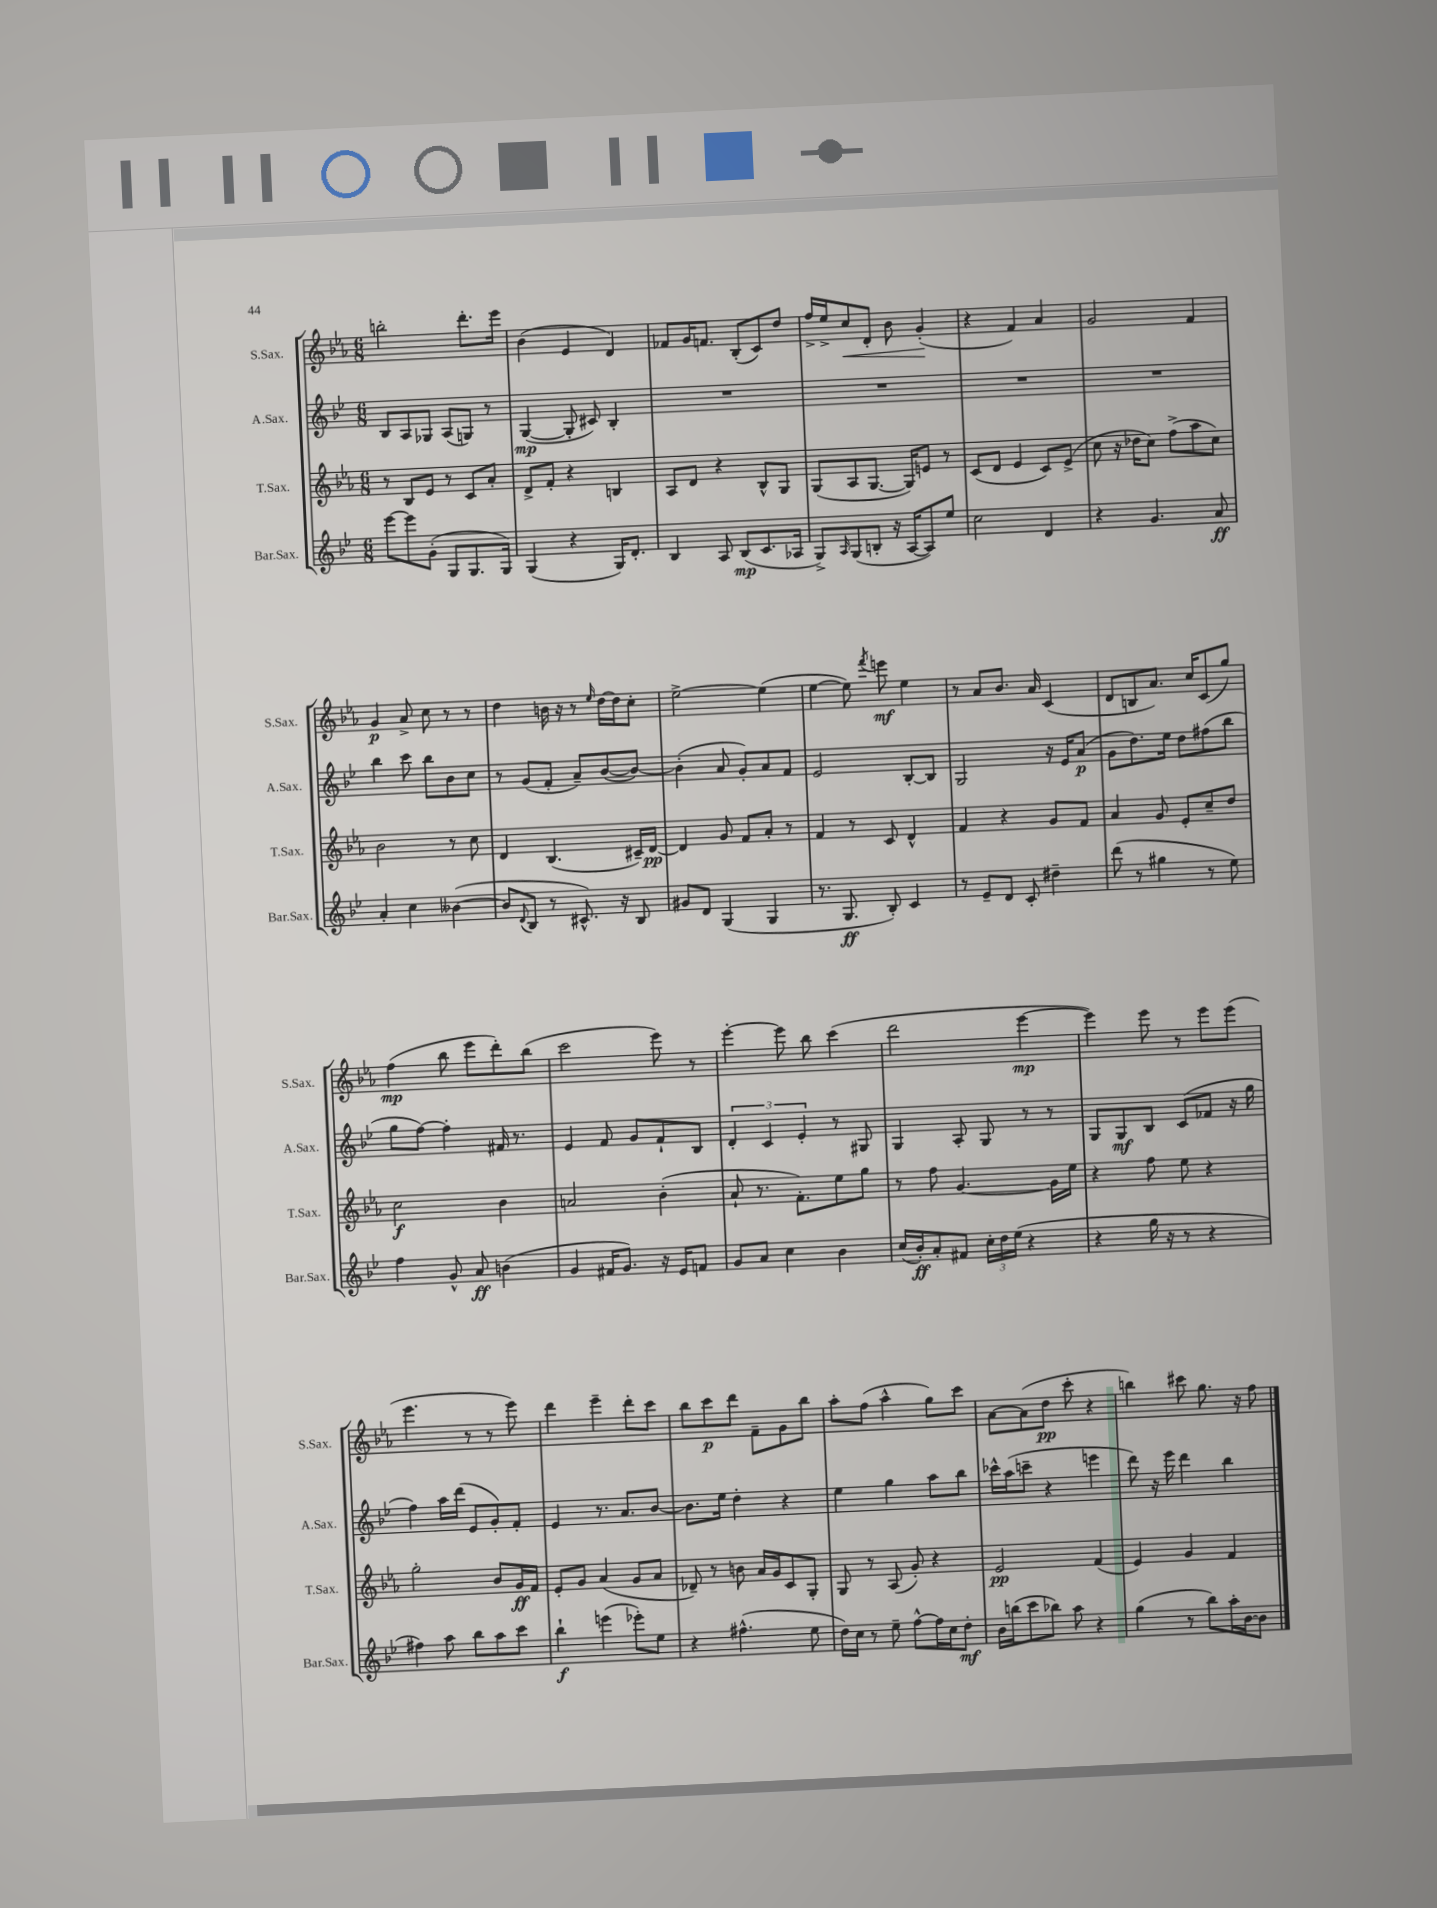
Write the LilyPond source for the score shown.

<<
\new StaffGroup <<
\new Staff = "s0" \with { instrumentName = "S.Sax." shortInstrumentName = "S.Sax." } {
    \clef treble \key ees \major \numericTimeSignature \time 6/8
    b''2-. d'''8.-. ees'''16 |
    bes'4( ees'4 d'4) |
    fes'8 g'16 f'8. bes8-.( c'8) d''8 |
    f''16-> ees''16-> c''8\< d'8-. bes'8 g'4-.\!( |
    r4 f'4) aes'4 |
    g'2 f'4 |
    g'4\p aes'8-> c''8 r8 r8 |
    d''4 b'16 r16 r8 \grace { ees''16 } d''16~ d''16 c''8-. |
    ees''2~-> ees''4( |
    ees''4~ ees''8) \acciaccatura { f'''8 } e'''8\mf ees''4 |
    r8 aes'8 bes'8. aes'16 c'4( |
    d'8 b8 aes'8.) c''16 c'8( g''8) |
    f''4\mp( bes''8 ees'''8 d'''8-.) bes''8( |
    c'''2 ees'''8) r8 |
    ees'''4~-. ees'''8 bes''8 c'''4( |
    d'''2 ees'''4~\mp |
    ees'''4) ees'''8 r8 ees'''8 ees'''8( |
    ees'''4. r8 r8 ees'''8) |
    d'''4 ees'''4-- d'''8-. c'''8 |
    bes''8 c'''8\p d'''8 f'8-- g'8 bes''8 |
    aes''8-. f''8( aes''4-^ g''8) c'''8 |
    aes'8~ aes'8( d''8\pp c'''8-. r4 |
    b''4) cis'''8 g''8. r16 f''8 \bar "|." |
}
\new Staff = "s1" \with { instrumentName = "A.Sax." shortInstrumentName = "A.Sax." } {
    \clef treble \key bes \major \numericTimeSignature \time 6/8
    bes8 a8 ges8 a8( g8) r8 |
    g4~\mp( g8-. cis'8) bes4-. |
    R2. |
    R2. |
    R2. |
    R2. |
    bes''4 c'''8 bes''8 bes'8 c''8 |
    r8 g'8( f'8-. a'8--) bes'8~( bes'8~) |
    bes'4-.( a'8 g'8-.) a'8 f'8 |
    ees'2 bes8~-. bes8 |
    g2 r16 ees'16 a'8\p( |
    g'8 d''8.) ees''16 d''8 fis''8( bes''8 |
    g''8 f''8~) f''4-. fis'16 r8. |
    ees'4 f'8 g'8 f'8-! bes8 |
    \tuplet 3/2 { d'4-. c'4 ees'4-. } r8 gis8 |
    g4 a8-. g8 r8 r8 |
    g8 g8\mf bes8 c'8( fes'8 r16 g''16 |
    f''4) a''16 d'''16( ees'8 g'8-.) f'8-. |
    ees'4 r8. a'8. bes'8~ |
    bes'8. ees''16 d''4-. r4 |
    ees''4 g''4 a''8 bes''8 |
    ces'''16-^ a''16( c'''8-- r4 e'''4 |
    d'''8) r16 ees'''16 d'''4 bes''4 \bar "|." |
}
\new Staff = "s2" \with { instrumentName = "T.Sax." shortInstrumentName = "T.Sax." } {
    \clef treble \key ees \major \numericTimeSignature \time 6/8
    r8 bes8 ees'8 r8 c'8 aes'8-. |
    d'8-> f'8-. r4 b4 |
    aes8 d'8 r4 bes8-^ g8 |
    g8( aes8 g8.~ g16) e'8 r8 |
    c'8( d'8 ees'4 c'8) ees'8->( |
    c''8 r16 des''16 c''8) f''8->( aes''8 c''8) |
    bes'2 r8 c''8 |
    d'4 bes4.( cis'16--) d'16~\pp |
    d'4 g'8 f'8 aes'8-. r8 |
    f'4 r8 c'8 d'4-^ |
    f'4 r4 g'8 f'8 |
    aes'4 g'8 ees'8-. c''8-- d''8 |
    c''2\f bes'4 |
    a'2 bes'4-.( |
    aes'8-! r8. f'8.-.) ees''8 g''8 |
    r8 f''8 g'4.~ g'16 ees''16 |
    r4 f''8 ees''8 r4 |
    g''2-. bes'8 g'16\ff f'16 |
    ees'8-. g'8 aes'4( g'8 aes'8 |
    des'8--) r8 b'8 aes'16 g'16 c'8 g8-. |
    g8 r8 aes8( g'8-.) r4 |
    ees'2\pp f'4( |
    ees'4) g'4 f'4 \bar "|." |
}
\new Staff = "s3" \with { instrumentName = "Bar.Sax." shortInstrumentName = "Bar.Sax." } {
    \clef treble \key bes \major \numericTimeSignature \time 6/8
    ees'''8~ ees'''8 g'8-.( g8 g8. g16) |
    g4( r4 g16) d'8.-. |
    bes4 a8 bes8\mp( c'8. aes16 |
    g8->) \grace { a16 } g8( b8-. r16 a16~ a8) ees''8 |
    c''2 d'4 |
    r4 g'4. a'8\ff |
    a'4-. c''4 beses'4~( |
    beses'8 \appoggiatura { d'8 } bes8 r8 cis'8.-^) r16 bes8 |
    gis'8 d'8 g4( g4 |
    r8. g8.\ff bes8-.) c'4 |
    r8 ees'8-- d'8 c'8-. dis''4-- |
    d'''8( r8 gis''4 r8 ees''8) |
    f''4 g'8-^ a'8\ff b'4( |
    g'4 fis'16 g'8.) r16 ees'16 f'8 |
    g'8 a'8 c''4 bes'4 |
    c''16( bes'16-.\ff) a'8-. fis'8 \tuplet 3/2 { c''16-. d''16 ees''16( } r4 |
    r4 g''16 r16 r8 r4 |
    fis''4) a''8 bes''8 a''8 c'''8 |
    bes''4-!\f e'''4( ees'''8-.) ees''8 |
    r4 fis''4.-^( ees''8 |
    d''16) c''16 r8 ees''8-- f''8~-^ f''16 c''16 d''8-.\mf |
    bes'16 b''16( c'''8 bes''8) a''8 r4 |
    g''4( r8 bes''8) a''16-. bes'16~ bes'8 \bar "|." |
}
>>
>>
\layout { \context { \Score \remove "Bar_number_engraver" } }
